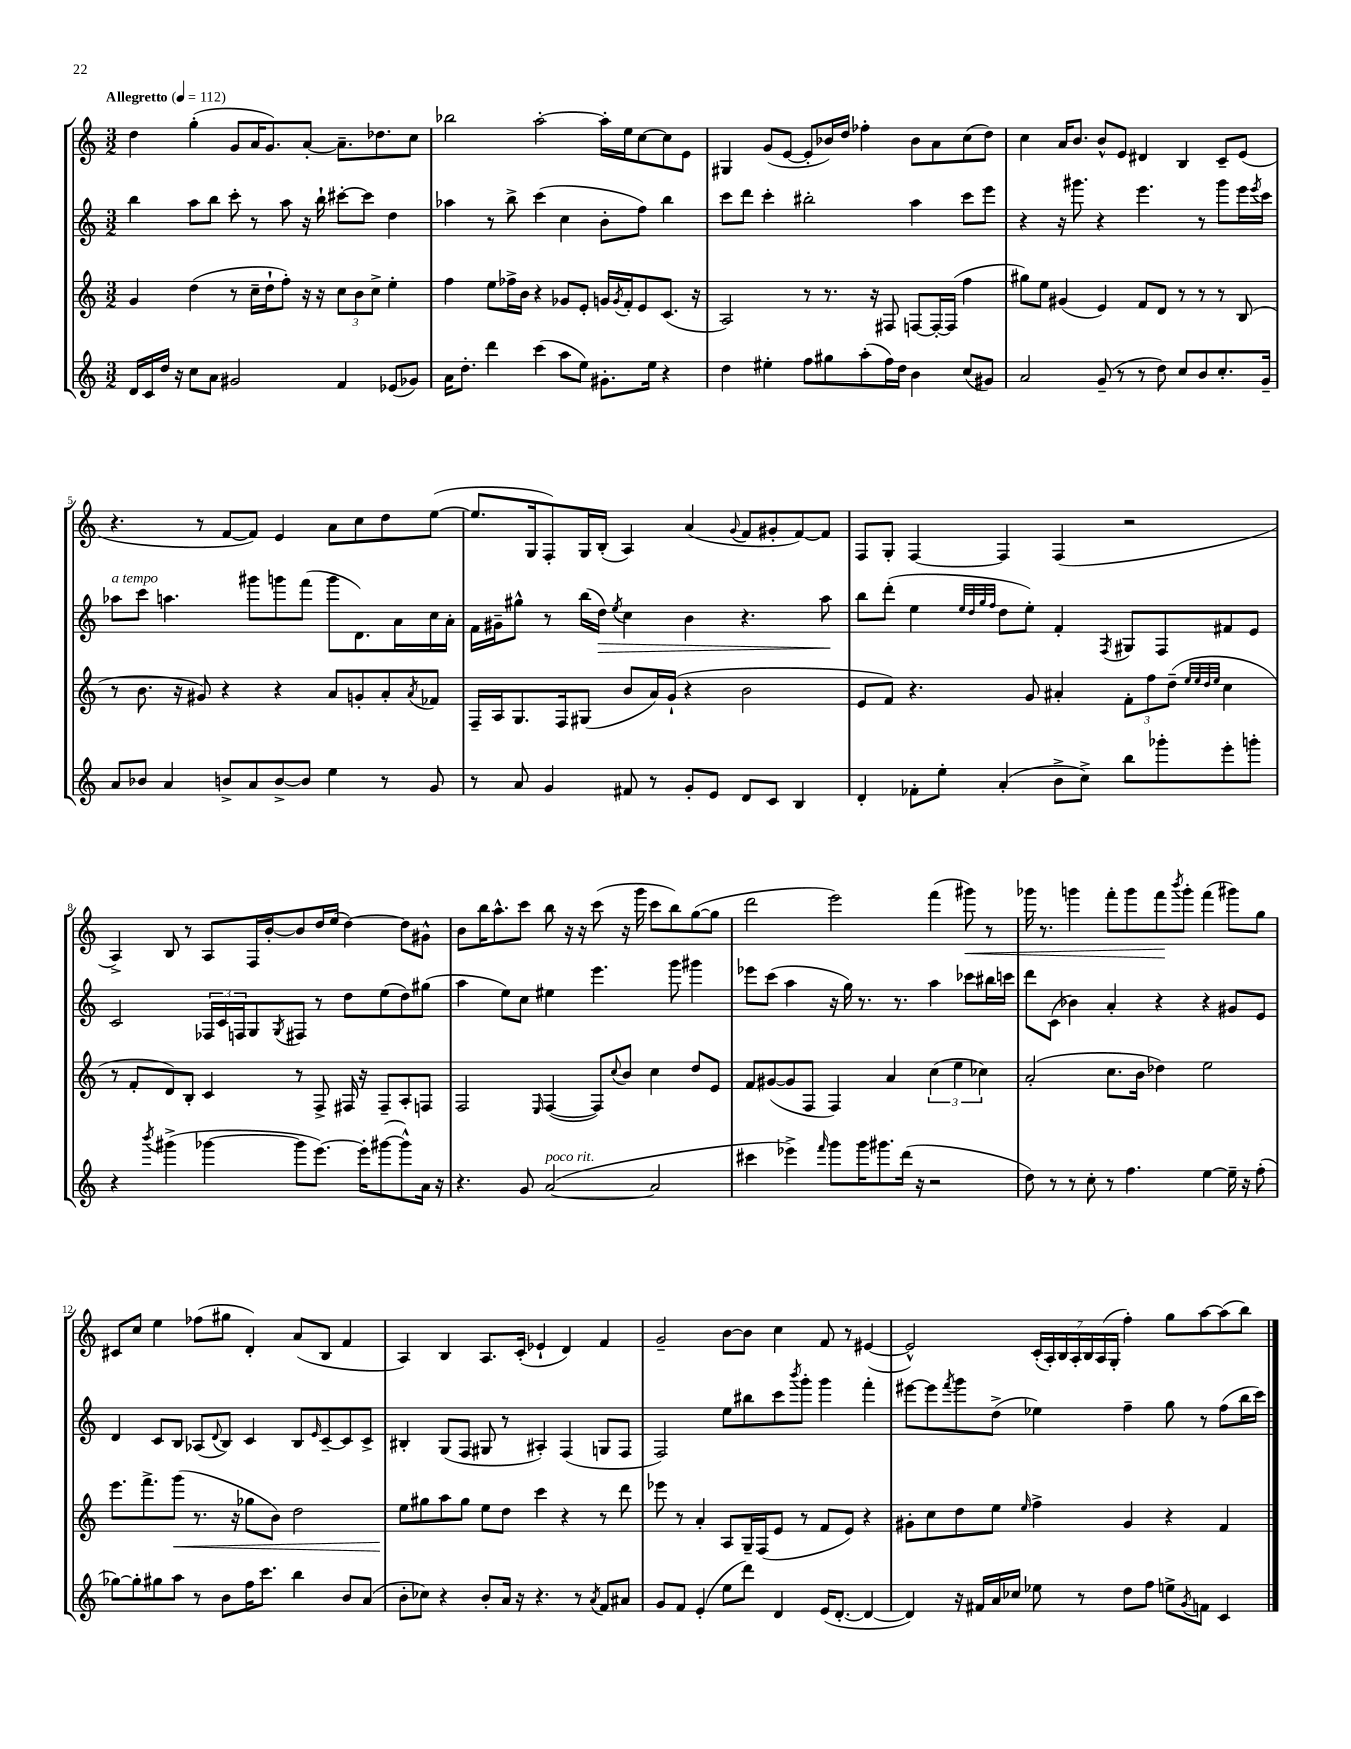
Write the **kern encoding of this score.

**kern	**kern	**dynam	**kern	**dynam	**kern	**dynam
*part4	*part3	*part3	*part2	*part2	*part1	*part1
*staff4	*staff3	*staff3	*staff2	*staff2	*staff1	*staff1
*clefG2	*clefG2	*	*clefG2	*	*clefG2	*
*k[]	*k[]	*	*k[]	*	*k[]	*
*M3/2	*M3/2	*	*M3/2	*	*M3/2	*
*MM112	*MM112	*	*MM112	*	*MM112	*
=1	=1	=1	=1	=1	=1	=1
!	!	!	!	!	!LO:TX:a:B:t=Allegretto	!
16d/LL	4g/	.	4bb\	.	4dd\	.
16c/	.	.	.	.	.	.
16dd/JJ	.	.	.	.	.	.
16r	.	.	.	.	.	.
8cc\L	(4dd\	.	8aa\L	.	(4gg'\	.
8a\J	.	.	8bb\J	.	.	.
2g#X/	8r	.	8ccc'\	.	8g/L	.
.	16cc~\LL	.	8r	.	16a/K	.
.	16dd`\J	.	.	.	8.g/)	.
.	8ff'\J)	.	8aa\	.	.	.
.	16r	.	16r	.	[8a'/J	.
.	16r	.	16bb`\	.	.	.
4f/	12cc\L	.	[8ccc#X'\L	.	8.a~\L]	.
.	12b\	.	.	.	.	.
.	.	.	8ccc#\J]	.	.	.
.	12cc^\J	.	.	.	.	.
.	.	.	.	.	8.dd-X\	.
(8e-X/L	4ee'\	.	4dd\	.	.	.
8g-X/J)	.	.	.	.	8cc\J	.
=2	=2	=2	=2	=2	=2	=2
16a\KL	4ff\	.	4aa-X\	.	2bb-X\	.
8.dd'\J	.	.	.	.	.	.
4ddd\	8ee\L	.	8r	.	.	.
.	16ff-X^\L	.	8bb^\	.	.	.
.	16b\JJ	.	.	.	.	.
(4ccc\	4r	.	(4ccc\	.	[2aa'\	.
8aa\L	8g-X/L	.	4cc\	.	.	.
8ee\J)	8e'/J	.	.	.	.	.
8.g#X'\L	16gn/LL	.	8b'\L	.	16aa'\LL]	.
.	8qg/	.	.	.	.	.
.	16f'/J	.	.	.	16ee\J	.
.	8e/	.	8ff\J)	.	[8cc\	.
16ee\Jk	.	.	.	.	.	.
4r	(8.c/J	.	4bb\	.	8cc\]	.
.	.	.	.	.	8e\J	.
.	16r	.	.	.	.	.
=3	=3	=3	=3	=3	=3	=3
4dd\	2A/)	.	8ccc\L	.	4G#X/	.
.	.	.	8ddd\J	.	.	.
4ee#X'\	.	.	4ccc'\	.	(8g/L	.
.	.	.	.	.	[8e/J	.
8ff\L	8r	.	2bb#X'\	.	8e'/L]	.
8gg#X\	8.r	.	.	.	16b-X/L)	.
.	.	.	.	.	16dd/JJ	.
(8aa'\	.	.	.	.	4ff-X'\	.
.	16r	.	.	.	.	.
16ff\L)	8F#X/	.	.	.	.	.
16dd\JJ	.	.	.	.	.	.
4b\	[8Fn/L	.	4aa\	.	8b-\L	.
.	16F'/L_	.	.	.	8a\	.
.	(16F/JJ]	.	.	.	.	.
(8cc/L	4ff\	.	8ccc\L	.	(8cc\	.
8g#X/J)	.	.	8eee\J	.	8dd\J)	.
=4	=4	=4	=4	=4	=4	=4
2a/	8gg#X\L)	.	4r	.	4cc\	.
.	8ee\J	.	.	.	.	.
.	(4g#X/	.	16r	.	16a/KL	.
.	.	.	8.ggg#X\	.	8.b/J	.
(8g~/	4e/)	.	4r	.	8b^^/L	.
8r	.	.	.	.	8e/J	.
8r	8f/L	.	4.eee\	.	4d#X/	.
8dd\)	8d/J	.	.	.	.	.
8cc/L	8r	.	.	.	4B/	.
8b/	8r	.	8r	.	.	.
8.cc'/	8r	.	8ggg#\L	.	8c~/L	.
.	(8B/	.	16eee\L	.	(8e/J	.
.	.	.	8qeee/	.	.	.
16g~/Jk	.	.	16ccc\JJ	.	.	.
!!LO:LB:g=z
=5	=5	=5	=5	=5	=5	=5
!	!	!	!LO:TX:a:i:t=a tempo	!	!	!
8a/L	8r	.	8aa-X\L	.	4.r	.
8b-X/J	8.b\	.	8ccc\J	.	.	.
4a/	.	.	4.aan\	.	.	.
.	16r	.	.	.	.	.
.	8g#X/)	.	.	.	8r	.
8bn^/L	4r	.	.	.	[8f/L	.
8a/	.	.	8ggg#X\L	.	8f/J])	.
[8b^/	4r	.	8gggn\	.	4e/	.
8b/J]	.	.	(8fff\J	.	.	.
4ee\	8a/L	.	8ggg\L	.	8a\L	.
.	8gn'/	.	8.d\)	.	8cc\	.
8r	8a'/	.	.	.	8dd\	.
.	.	.	16a\L	.	.	.
.	8qa/	.	.	.	.	.
8g/	8f-X/J	.	16cc\	.	([8ee\J	.
.	.	.	16a'\JJ	.	.	.
=6	=6	=6	=6	=6	=6	=6
8r	16F~/LL	.	16f\LL	.	8.ee/L]	.
.	16A/J	.	16g#X~\J	.	.	.
8a/	8.G/	.	8gg#X^^\J	.	.	.
.	.	.	.	.	16G/k	.
4g/	.	.	8r	.	8F'/)	.
.	16F/k	.	.	.	.	.
.	(8G#X/J	.	(16bb\LL	.	16G/L	.
!	!	!	!	!LO:HP:b	!	!
.	.	.	16dd\JJ)	>	(16B'/JJ	.
.	.	.	8qee/	.	.	.
8f#X/	8b/L	.	4cc\	.	4A/)	.
8r	16a/L)	.	.	.	.	.
.	(16g`/JJ	.	.	.	.	.
8g'/L	4r	.	4b\	.	(4a/	.
8e/J	.	.	.	.	.	.
.	.	.	.	.	8qqg/	.
8d/L	2b\	.	4.r	.	8f/L	.
8c/J	.	.	.	.	8g#X'/	.
4B/	.	.	.	.	[8f/)	.
.	.	.	8aa\	.	8f/J]	.
.	.	.	.	]	.	.
=7	=7	=7	=7	=7	=7	=7
4d'/	8e/L	.	8bb\L	.	8F/L	.
.	8f/J)	.	(8ddd'\J	.	8G'/J	.
8f-X'\L	4.r	.	4ee\	.	[4F/	.
8ee'\J	.	.	.	.	.	.
.	.	.	32qqee/LLL	.	.	.
.	.	.	32qqdd/	.	.	.
.	.	.	32qqgg/	.	.	.
.	.	.	32qqff/JJJ	.	.	.
(4a'/	.	.	8dd\L	.	4F/]	.
.	8g/	.	8ee'\J)	.	.	.
8b^\L	4a#X'/	.	4f'/	.	(4F/	.
8cc^\J)	.	.	.	.	.	.
.	.	.	8qF/	.	.	.
8bb\L	12f'\L	.	8G#X/L	.	2r	.
.	12ff\	.	.	.	.	.
8ggg-X'\	.	.	8F/	.	.	.
.	(12dd~\J	.	.	.	.	.
.	32qqee/LLL	.	.	.	.	.
.	32qqee/	.	.	.	.	.
.	32qqdd/	.	.	.	.	.
.	32qqee/JJJ	.	.	.	.	.
8eee'\	4cc\	.	8f#X/	.	.	.
8gggn'\J	.	.	8e/J	.	.	.
!!LO:LB:g=z
=8	=8	=8	=8	=8	=8	=8
4r	8r	.	2c/	.	4A^/)	.
.	8f'/L	.	.	.	.	.
8qbbb/	.	.	.	.	.	.
(4ggg#X^\	8d/)	.	.	.	8B/	.
.	8B'/J	.	.	.	8r	.
[4ggg-X\	4c/	.	24F-X/LL	.	8A/L	.
.	.	.	24c/	.	.	.
.	.	.	24Fn/J	.	.	.
.	.	.	8G/	.	16F/L	.
.	.	.	.	.	[16b'/J	.
.	.	.	8qG/	.	.	.
8ggg-\L]	8r	.	8F#X/J	.	8b/]	.
[8.eee\J)	8F^/	.	8r	.	16dd/L	.
.	.	.	.	.	(16ee/JJ	.
.	16F#X/	.	8dd\L	.	[4dd\)	.
16eee'\KL]	16r	.	.	.	.	.
([8ggg#X\	8F#~/L	.	(8ee\	.	.	.
8ggg#^^\])	8A'/	.	8dd\)	.	8dd\L]	.
16a\Jk	8Fn/J	.	(8gg#X\J	.	8g#X^^\J	.
16r	.	.	.	.	.	.
=9	=9	=9	=9	=9	=9	=9
4.r	2F/	.	4aa\	.	8b\L	.
.	.	.	.	.	16bb\K	.
.	.	.	.	.	8.aa^^\	.
.	.	.	8ee\L)	.	.	.
8g/	.	.	8cc\J	.	8ccc\J	.
.	16qqE/	.	.	.	.	.
!LO:TX:a:i:t=poco rit.	!	!	!	!	!	!
([2a/	([4F/	.	4ee#X\	.	8bb\	.
.	.	.	.	.	16r	.
.	.	.	.	.	16r	.
.	8F/L])	.	4.eee\	.	(8ccc\	.
.	8qqcc/	.	.	.	.	.
.	8b/J	.	.	.	16r	.
.	.	.	.	.	16ggg\	.
2a/]	4cc\	.	.	.	8ccc\L	.
.	.	.	8ggg\	.	8bb\)	.
.	8dd/L	.	4ggg#X\	.	([8gg\	.
.	8e/J	.	.	.	8gg\J]	.
=10	=10	=10	=10	=10	=10	=10
4ccc#X\	8f/L	.	8eee-X\L	.	2ddd\	.
.	([8g#X/	.	(8ccc\J	.	.	.
4eee-X^\)	8g#/]	.	4aa\	.	.	.
.	8F/J	.	.	.	.	.
16qqfff/	.	.	.	.	.	.
8ggg\L	4F/)	.	16r	.	2eee\)	.
.	.	.	16gg\)	.	.	.
16ggg\K	.	.	8.r	.	.	.
8.ggg#X\	.	.	.	.	.	.
.	4a/	.	.	.	.	.
.	.	.	8.r	.	.	.
(16ddd\Jk	.	.	.	.	.	.
16r	.	.	.	.	.	.
2r	(6cc\	.	4aa\	.	(4fff\	.
.	6ee\	.	.	.	.	.
!	!	!	!	!	!	!LO:HP:b
.	.	.	8ccc-X\L	.	8ggg#X\)	<
.	6cc-X\)	.	.	.	.	.
.	.	.	16bb#X\L	.	8r	.
.	.	.	16cccn\JJ	.	.	.
=11	=11	=11	=11	=11	=11	=11
8dd\)	(2a'/	.	8ddd\L	.	16ggg-X\	.
.	.	.	.	.	8.r	.
8r	.	.	(8c\J	.	.	.
8r	.	.	4b-X\)	.	4gggn\	.
8cc'\	.	.	.	.	.	.
8r	8.cc\L	.	4a'/	.	8fff'\L	.
4.ff\	.	.	.	.	8ggg\	.
.	16b\Jk	.	.	.	.	.
.	4dd-X\)	.	4r	.	8fff\	.
.	.	.	.	.	8qbbb/	.
.	.	.	.	.	8ggg'\J	[
[4ee\	2ee\	.	4r	.	(4fff\	.
16ee~\]	.	.	8g#X/L	.	8ggg#X\L)	.
16r	.	.	.	.	.	.
(8ff'\	.	.	8e/J	.	8gg\J	.
!!LO:LB:g=z
=12	=12	=12	=12	=12	=12	=12
[8gg-X\L)	8.eee\L	.	4d/	.	8c#X/L	.
8gg-'\]	.	.	.	.	8cc/J	.
.	8.fff^\	.	.	.	.	.
8gg#X\	.	.	8c/L	.	4ee\	.
!	!	!LO:HP:b	!	!	!	!
8aa\J	(8ggg\J	<	8B/J	.	.	.
8r	8.r	.	(8A-X/L	.	(8ff-X\L	.
.	.	.	8qqd/	.	.	.
8b\L	.	.	8B/J)	.	8gg#X\J	.
.	16r	.	.	.	.	.
16ff\K	8gg-X\L	.	4c/	.	4d'/)	.
8.ccc\J	.	.	.	.	.	.
.	8b\J)	.	.	.	.	.
4bb\	2dd\	.	8B/L	.	(8a/L	.
.	.	.	16qqe/	.	.	.
.	.	.	[8c~/	.	8B/J	.
8b/L	.	.	8c/]	.	4f/	.
(8a/J	.	.	8c^/J	.	.	.
=13	=13	=13	=13	=13	=13	=13
8b'\L	8ee\L	.	4B#X'/	.	4A/)	.
8cc-X\J)	8gg#X\	[	.	.	.	.
4r	8aa\	.	(8G/L	.	4B/	.
.	8gg#\J	.	8F/J	.	.	.
8b'/L	8ee\L	.	8G#X/	.	8.A/L	.
16a/Jk	8dd\J	.	8r	.	.	.
16r	.	.	.	.	(16c'/Jk	.
4.r	4ccc\	.	4A#X'/)	.	4e-X`/	.
.	4r	.	(4F/	.	4d/)	.
8r	.	.	.	.	.	.
8qa/	.	.	.	.	.	.
8f/L	8r	.	8Gn/L	.	4f/	.
8a#X/J	8ddd\	.	8F/J	.	.	.
=14	=14	=14	=14	=14	=14	=14
8g/L	8eee-X\	.	2F/)	.	2g~/	.
8f/J	8r	.	.	.	.	.
(4e'/	4a'/	.	.	.	.	.
8ee\L	8A/L	.	8ee\L	.	[8b\L	.
8ddd\J)	16G~/L	.	8bb#X\	.	8b\J]	.
.	(16F/J	.	.	.	.	.
4d/	8e/J	.	8ccc\	.	4cc\	.
.	.	.	8qbbb/	.	.	.
.	8r	.	8ggg'\J	.	.	.
(16e/KL	8f/L	.	4ggg\	.	8f/	.
[8.d'/J	.	.	.	.	.	.
.	8e/J)	.	.	.	8r	.
4d/_	4r	.	4fff'\	.	([4e#X/	.
=15	=15	=15	=15	=15	=15	=15
4d/])	8g#X'\L	.	[8eee#X\L	.	2e#^^/])	.
.	8cc\	.	8eee#\]	.	.	.
.	.	.	8qfff/	.	.	.
16r	8dd\	.	8ggg\	.	.	.
16f#X/LL	.	.	.	.	.	.
16a/	8ee\J	.	(8dd^\J	.	.	.
16cc-X/JJ	.	.	.	.	.	.
.	16qqee/	.	.	.	.	.
8ee-X\	4ff^\	.	4ee-X\)	.	(28c'/LL	.
.	.	.	.	.	28A'/)	.
.	.	.	.	.	28B/	.
.	.	.	.	.	28A'/	.
8r	.	.	.	.	.	.
.	.	.	.	.	28B/	.
.	.	.	.	.	(28A/	.
.	.	.	.	.	28G'/JJ	.
8dd\L	4g#/	.	4ff~\	.	4ff'\)	.
8ff\J	.	.	.	.	.	.
8een^\L	4r	.	8gg\	.	8gg\L	.
8qg/	.	.	.	.	.	.
8fn\J	.	.	8r	.	[8aa\	.
4c/	4f/	.	(8ff\L	.	(8aa\]	.
.	.	.	16bb\L	.	8bb\J)	.
.	.	.	16ccc\JJ)	.	.	.
==	==	==	==	==	==	==
*-	*-	*-	*-	*-	*-	*-
